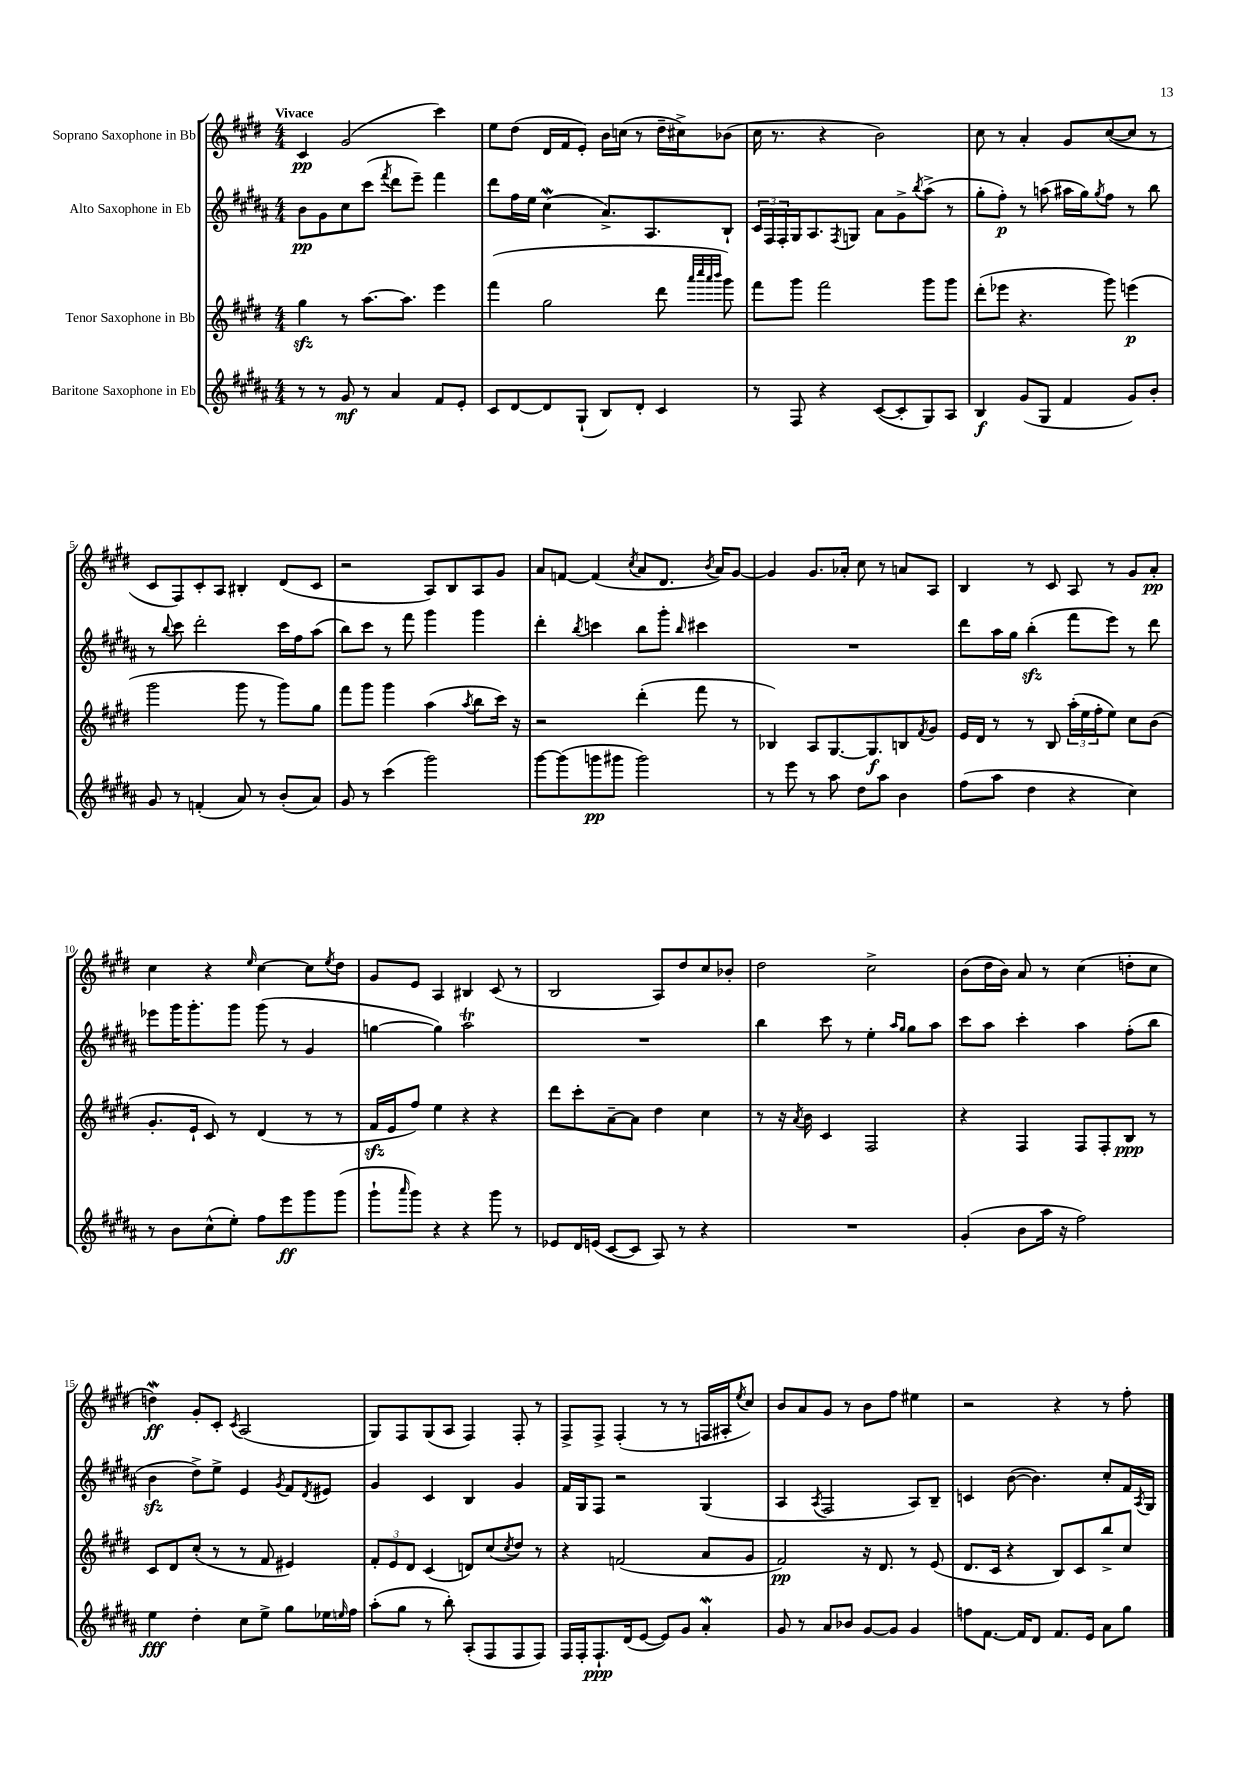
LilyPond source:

<<
\new StaffGroup <<
\new Staff = "s0" \with { instrumentName = "Soprano Saxophone in Bb" } {
    \clef treble \key e \major \numericTimeSignature \time 4/4 \tempo "Vivace"
    cis'4\pp gis'2( cis'''4) |
    e''8 dis''8( dis'16 fis'16 e'8-.) b'16 c''16( r8 dis''16-- cis''16->) bes'8( |
    cis''16 r8. r4 b'2) |
    cis''8 r8 a'4-. gis'8 cis''8~( cis''8 r8 |
    cis'8 fis8) cis'8-. a8 bis4-. dis'8( cis'8 |
    r2 a8) b8 a8 gis'8 |
    a'8 f'8~ f'4( \acciaccatura { cis''8 } a'8 dis'8. \acciaccatura { b'8 } a'16) gis'8~ |
    gis'4 gis'8. aes'16-. cis''8 r8 a'8 a8 |
    b4 r8 cis'8 a8 r8 gis'8 a'8-.\pp |
    cis''4 r4 \grace { e''16 } cis''4~ cis''8 \acciaccatura { e''8 } dis''8 |
    gis'8 e'8 a4 bis4 cis'8( r8 |
    b2 a8) dis''8 cis''8 bes'8-. |
    dis''2 cis''2-> |
    b'8( dis''16 b'16) a'8 r8 cis''4( d''8-. cis''8 |
    d''4\mordent\ff) gis'8-. cis'8-. \acciaccatura { cis'8 } a2( |
    gis8) fis8 gis8( a8 fis4) fis8-. r8 |
    fis8-> fis8-> fis4-.( r8 r8 f16 ais16-. \acciaccatura { e''8 } cis''8) |
    b'8 a'8 gis'8 r8 b'8 fis''8 eis''4 |
    r2 r4 r8 fis''8-. \bar "|." |
}
\new Staff = "s1" \with { instrumentName = "Alto Saxophone in Eb" } {
    \clef treble \key b \major \numericTimeSignature \time 4/4
    b'8\pp gis'8 cis''8 cis'''8( \acciaccatura { fis'''8 } dis'''8 e'''8--) fis'''4 |
    dis'''8 fis''16 e''16 cis''4\mordent( ais'8.->) ais8. b8-! |
    \tuplet 3/2 { cis'16 fis16 fis16-. } gis16 ais8. \acciaccatura { fis8 } g8 ais'8 gis'8-> \acciaccatura { b''8 } ais''8->( r8 |
    gis''8-. fis''8-.\p) r8 a''8( ais''16 gis''16) \acciaccatura { gis''8 } fis''8 r8 b''8 |
    r8 \appoggiatura { b''8 } cis'''8 dis'''2-. cis'''16 fis''16 ais''8( |
    b''8) cis'''8 r8 fis'''8 gis'''4 gis'''4 |
    dis'''4-. \acciaccatura { b''8 } c'''4 b''8 gis'''8-. \grace { b''16 } cis'''4 |
    R1 |
    dis'''8 ais''16 gis''16 b''4-.\sfz( fis'''8 e'''8) r8 dis'''8 |
    ees'''8 gis'''16 gis'''8.-. gis'''8 gis'''8( r8 gis'4 |
    g''4~ g''4) ais''2\trill |
    R1 |
    b''4 cis'''8 r8 e''4-. \grace { ais''16 gis''16 } gis''8 ais''8 |
    cis'''8 ais''8 cis'''4-. ais''4 fis''8-.( b''8 |
    b'4\sfz dis''8->) e''8-> e'4 \acciaccatura { gis'8 } fis'8 \acciaccatura { dis'8 } eis'8 |
    gis'4 cis'4 b4 gis'4 |
    fis'16 gis16 fis8 r2 gis4( |
    ais4 \acciaccatura { ais8 } fis2 ais8) b8-- |
    c'4 b'8~( b'4.) cis''8-. fis'16 \acciaccatura { ais8 } gis16 \bar "|." |
}
\new Staff = "s2" \with { instrumentName = "Tenor Saxophone in Bb" } {
    \clef treble \key e \major \numericTimeSignature \time 4/4
    gis''4\sfz r8 a''8.~ a''8. e'''4 |
    fis'''4( gis''2 dis'''8 \grace { a'''32 cis''''32 a'''32 b'''32 } gis'''8) |
    fis'''8 gis'''8 fis'''2 gis'''8 gis'''8 |
    dis'''8-.( ees'''8 r4. gis'''8) e'''4\p( |
    gis'''2 gis'''8 r8 gis'''8) gis''8 |
    fis'''8 gis'''8 gis'''4 a''4( \acciaccatura { a''8 } b''8 cis'''16) r16 |
    r2 dis'''4-.( fis'''8 r8 |
    bes4) a8 gis8.~ gis8.\f b8 \acciaccatura { fis'8 } gis'8 |
    e'16 dis'16 r8 r8 b8 \tuplet 3/2 { a''16-.( e''16 fis''16-. } e''8) cis''8 b'8( |
    gis'8.-. e'16-! cis'8) r8 dis'4( r8 r8 |
    fis'16\sfz e'16 fis''8) e''4 r4 r4 |
    dis'''8 cis'''8-. a'8~-- a'8 dis''4 cis''4 |
    r8 r16 \acciaccatura { a'8 } b'16 cis'4 fis2 |
    r4 fis4 fis8 fis8-. b8\ppp r8 |
    cis'8 dis'8 cis''8-.( r8 r8 fis'8 eis'4) |
    \tuplet 3/2 { fis'8-. e'8 dis'8 } cis'4( d'8) cis''8( \acciaccatura { cis''8 } dis''8) r8 |
    r4 f'2( a'8 gis'8 |
    fis'2\pp) r16 dis'8. r8 e'8( |
    dis'8. cis'16 r4 b8) cis'8 b''8-> cis''8 \bar "|." |
}
\new Staff = "s3" \with { instrumentName = "Baritone Saxophone in Eb" } {
    \clef treble \key b \major \numericTimeSignature \time 4/4
    r8 r8 gis'8\mf r8 ais'4 fis'8 e'8-. |
    cis'8 dis'8~ dis'8 gis8-!( b8) dis'8-. cis'4 |
    r8 fis8 r4 cis'8~( cis'8-. gis8) ais8 |
    b4\f gis'8( gis8 fis'4 gis'8) b'8-. |
    gis'8 r8 f'4-.( ais'8) r8 b'8-.( ais'8) |
    gis'8 r8 cis'''4( gis'''2) |
    gis'''8~ gis'''8( g'''8\pp gis'''8 gis'''2) |
    r8 e'''8 r8 ais''8 dis''8 ais''8 b'4 |
    fis''8( ais''8 dis''4 r4 cis''4) |
    r8 b'8 cis''8-^( e''8-.) fis''8 e'''8\ff gis'''8 gis'''8( |
    gis'''8-! \grace { ais'''16 } gis'''8) r4 r4 gis'''8 r8 |
    ees'8 dis'16 e'16( cis'8~ cis'8 ais8) r8 r4 |
    R1 |
    gis'4-.( b'8 ais''16 r16 fis''2) |
    e''4\fff dis''4-. cis''8 e''8-> gis''8 ees''16 \grace { e''16 } fis''16 |
    ais''8-.( gis''8 r8 b''8-.) ais8-.( fis8 fis8 fis8) |
    fis16 fis16-. fis8.-!\ppp dis'16( e'8~ e'8) gis'8 ais'4-.\mordent |
    gis'8 r8 ais'8 bes'8 gis'8~ gis'8 gis'4 |
    f''8 fis'8.~ fis'16 dis'8 fis'8. e'16 ais'8 gis''8 \bar "|." |
}
>>
>>
